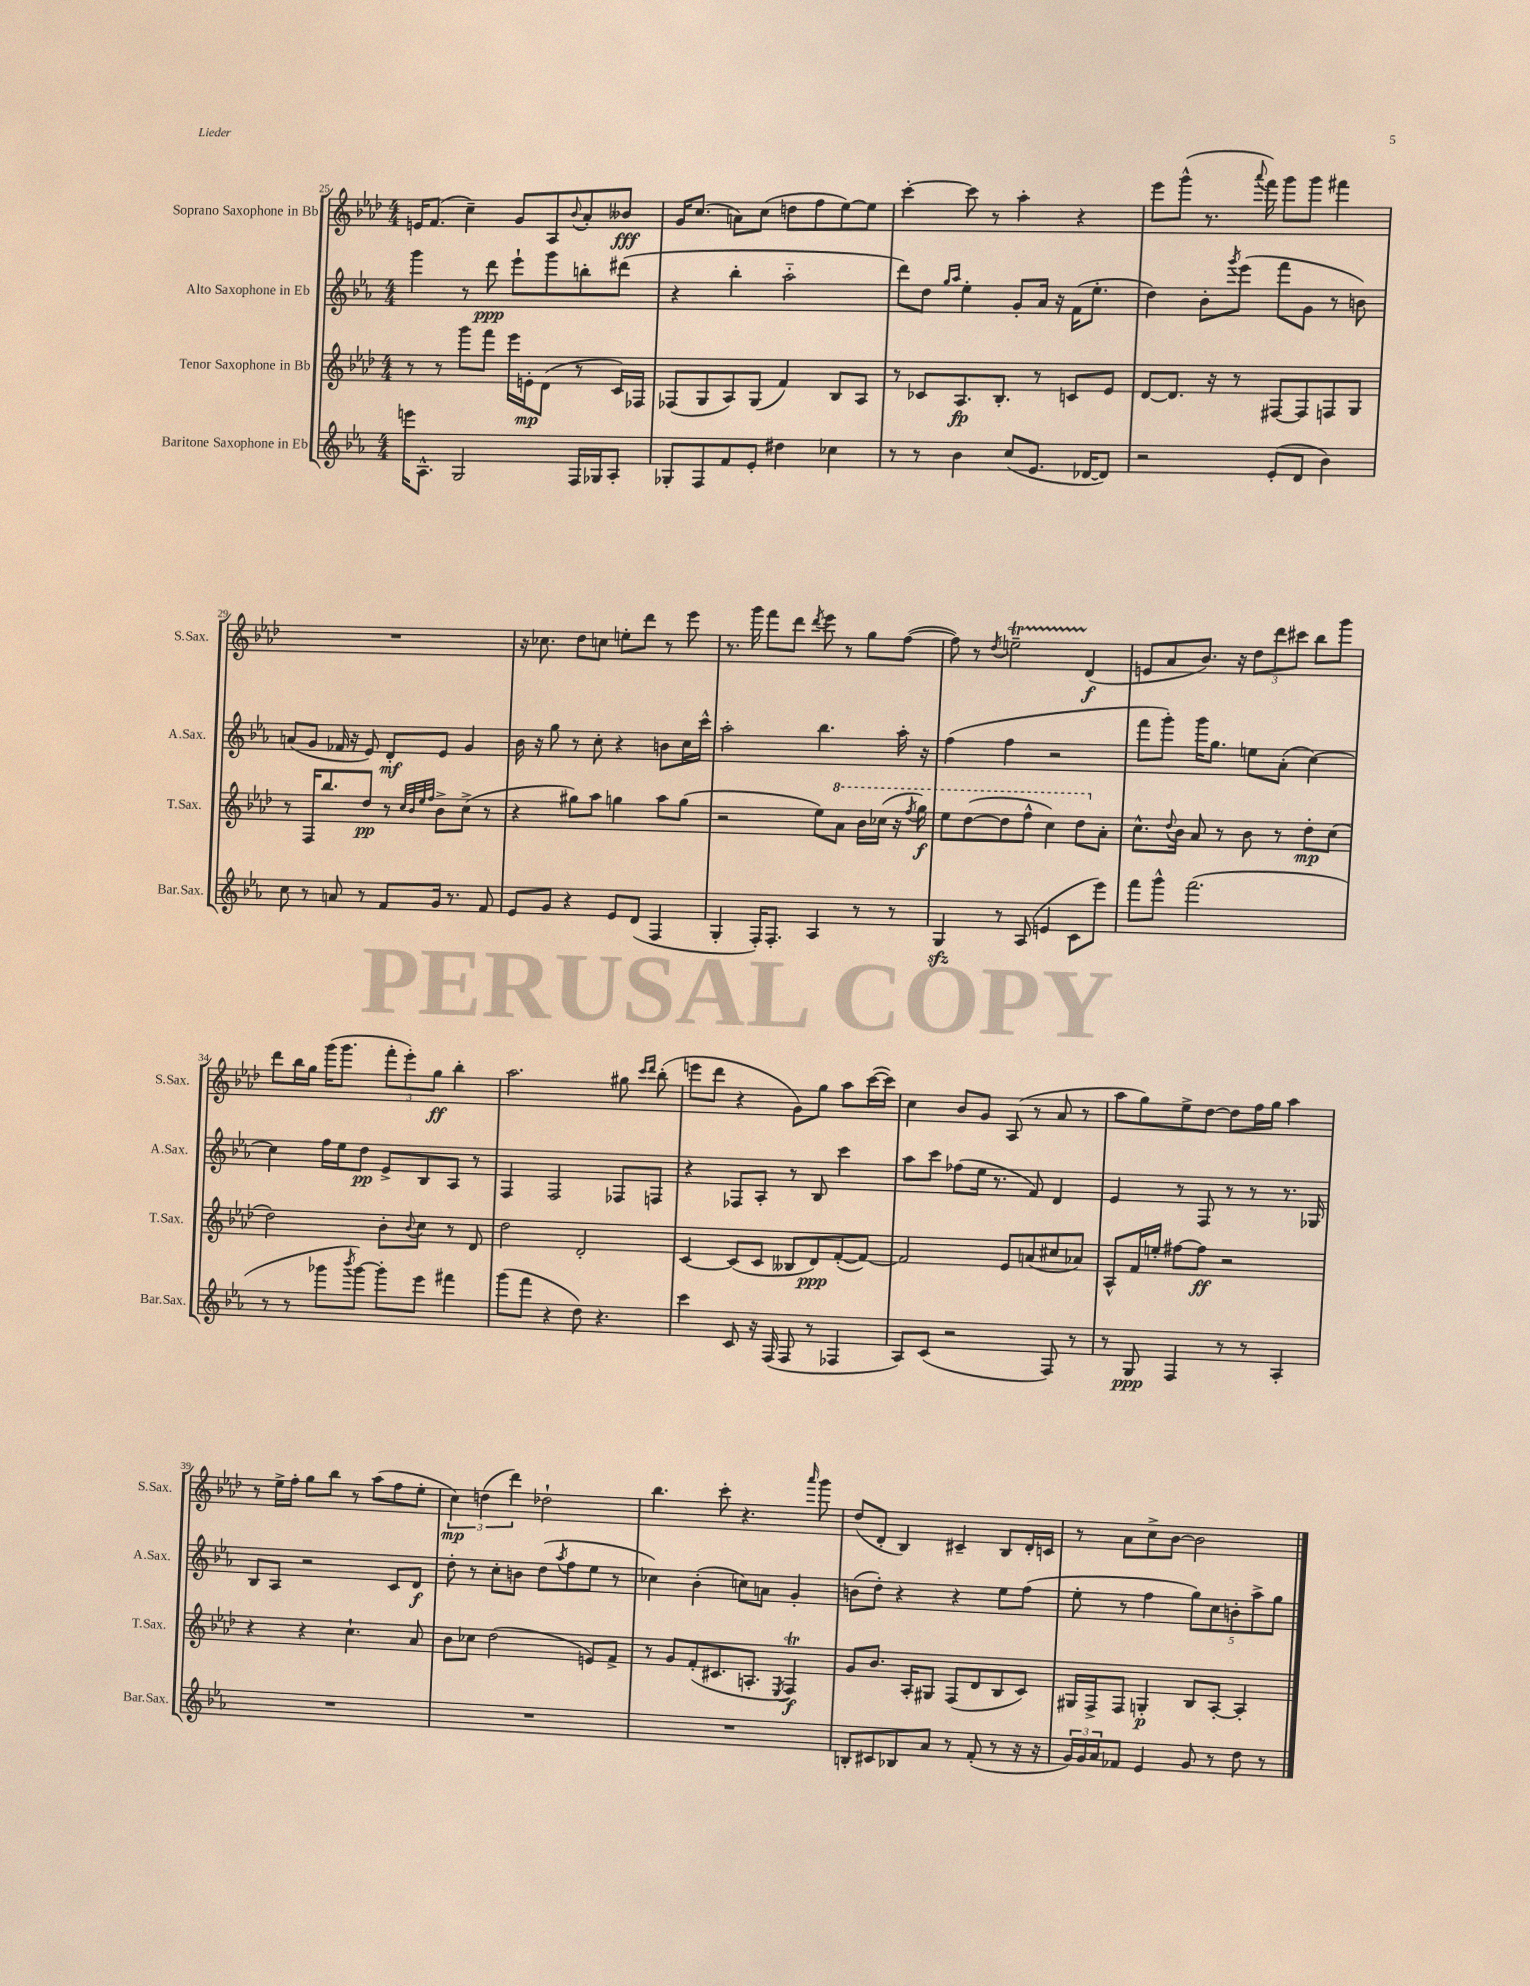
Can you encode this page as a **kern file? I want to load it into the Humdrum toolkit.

**kern	**kern	**kern	**kern
*staff4	*staff3	*staff2	*staff1
*clefG2	*clefG2	*clefG2	*clefG2
*k[b-e-a-]	*k[b-e-a-d-]	*k[b-e-a-]	*k[b-e-a-d-]
*M4/4	*M4/4	*M4/4	*M4/4
16eee\LK	8r	4ggg\	16e/LK
8.A-^^\J	.	.	(8.f/J
.	8r	.	.
2G/	8ggg\L	8r	4cc~\)
.	8fff\J	8ddd\	.
.	16eee-\LL	8eee-`\L	8g/L
.	16e'\J	.	.
.	(8d-\J	8ggg\	8A-/
.	.	.	8qqb-/
16F/LL	8r	8bb'\	8a-'/
16G-/J	.	.	.
8A-'/J	16c/LL)	(8ddd#\J	8b--/J
.	16F-/JJ	.	.
=	=	=	=
8G-'/L	(8F-/L	4r	16g/LK
.	.	.	(8.cc/J
8F/	8G/	.	.
8f/	8A-/)	4bb-'\	8a\L)
8e-'/J	(8G/J	.	(8cc\J
4dd#\	4f/)	2aa-'~\	8dd\L
.	.	.	8ff\
4cc-\	8B-/L	.	[8ee-\)
.	8A-/J	.	8ee-\]J
=	=	=	=
8r	8r	8ddd\L)	[4ccc'\
8r	8c-/L	8dd\J	.
.	.	16qqgg/LL	.
.	.	16qqaa-/JJ	.
4b-\	8.A-/	4ee-'\	8ccc\]
.	.	.	8r
.	8.B-'/J	.	.
(8cc/L	.	8g'/L	4aa-'\
8.e-/J	8r	16a-/Jk	.
.	.	16r	.
.	8c/L	(16f\LK	4r
[16d-/LK	.	8.ee-'\J	.
8d-/]J)	8e-/J	.	.
=	=	=	=
2r	[8d-/L	4dd\)	8eee-\L
.	8.d-/]J	.	(8ggg^^\J
.	.	8b-'\L	8.r
.	16r	.	.
.	.	8qggg/	.
.	8r	(8eee-\J	.
.	.	.	8qqaaa-/
.	.	.	16fff\)
(8e-'/L	[8F#/L	8fff\L	8ggg\L
8d/J	8F#/]	8g\J	8ggg\J
4b-\)	8F/	8r	4fff#\
.	8G/J	8b\)	.
=	=	=	=
8cc\	8r	(8a/L	1r
8r	16F/LK	8g/J	.
.	8.bb-/	.	.
8a/	.	16f-/	.
.	.	16r	.
8r	8dd-/J	8e-/)	.
8f/L	8r	8d'/L	.
.	32qqcc/LLL	.	.
.	32qqb-/	.	.
.	32qqee-/	.	.
.	32qqff/JJJ	.	.
16g/Jk	8b-^\L	8e-/J	.
8.r	.	.	.
.	(8cc^\J	4g/	.
8f/	8r	.	.
=	=	=	=
8e-/L	4r	16b-\	16r
.	.	16r	8.cc-\
8g/J	.	8gg\	.
4r	8gg#\L)	8r	8dd-\L
.	8aa-\J	8cc'\	8cc\J
8e-/L	4gg\	4r	8ee'\L
(8d/J	.	.	8ddd-\J
4F/	8aa-\L	8b\L	8r
.	(8gg\J	16cc\L	8eee-\
.	.	16ccc^^\JJ	.
=	=	=	=
4G'/	2r	2aa-'\	8.r
.	.	.	16ggg\
16F'/LK)	.	.	8fff\L
8.F'/J	.	.	.
.	.	.	8ddd-\J
.	.	.	8qddd-/
4A-/	8ee-\L)	4.bb-\	8eee-\
.	8aa-\J	.	8r
8r	16bb-\LL	.	8gg\L
.	(16ccc-\JJ	.	.
8r	16r	16aa-'\	([8ff\J
.	8qfff/	.	.
.	16ggg\)	16r	.
=	=	=	=
4G/	8eee-\L	(4ff\	8ff\])
.	([8ddd-\	.	8r
.	.	.	8qdd-/
8r	8ddd-\]	4ff\	2ee~\
(8A-/	8fff^^\J	.	.
4e/	4ccc\)	2r	.
8c\L	8ddd-\L	.	(4d-/
8eee-\J)	8a-'\J	.	.
=	=	=	=
8fff\L	8.cc^^\L	8fff\L	8e/L
8ggg^^\J	.	8ggg'\J)	8a-/
.	8qqdd-/	.	.
.	16b-\Jk	.	.
(2.fff\	8a-/	16ggg\LK	8.b-/J)
.	.	8.gg\J	.
.	8r	.	.
.	.	.	16r
.	8b-\	8ee\L	12dd-\L
.	.	.	12ddd-\
.	8r	(8a-'\J	.
.	.	.	12ccc#\J
.	8dd-'\L	[4cc\)	8bb-\L
.	(8cc\J	.	8ggg\J
=	=	=	=
8r	2dd-\)	4cc\]	8ddd-\L
8r	.	.	16bb-\L
.	.	.	16gg\JJ
8ggg-\L	.	16ff\LL	(16ggg\LK
.	.	16ee-\J	8.ggg\J
8qbbb-/	.	.	.
[8ggg-\J)	.	8dd\J	.
8ggg-'\]L	8b-'\L	8e-^/L	12fff'\L
.	.	.	12eee-'\)
.	8qqb-/	.	.
8eee-\J	8cc\J	8B-/	.
.	.	.	12gg\J
4fff#\	8r	8A-/J	4bb-'\
.	8d-/	8r	.
=	=	=	=
(8ggg\L	2dd-\	4F/	2.aa-\
8fff\J	.	.	.
4r	.	2F/	.
8dd\)	2d-'/	.	.
4.r	.	.	.
.	.	8F-/L	8gg#\
.	.	.	16qqccc/LL
.	.	.	16qqddd-/JJ
.	.	8F/J	(8bb-'\
=	=	=	=
4ccc\	[4c/	4r	8eee\L
.	.	.	8ddd-\J
8c/	(8c/]L	8F-/L	4r
16r	8c/J	8A-'/J	.
(16F/	.	.	.
8F/	8B--/L	8r	8g\L)
8r	8d-/)	8B-/	8gg\J
4F-/	([8f'/	4ccc\	8aa-\L
.	8f/_J)	.	([16ccc\L
.	.	.	16ccc\]JJ)
=	=	=	=
8A-/L)	2f/]	8aa-\L	4cc\
(8c/J	.	8ccc\J	.
2r	.	(8ff-\L	8b-/L
.	.	16ee-\Jk	8g/J
.	.	8.r	.
.	8e-/L	.	(8A-/
.	(8a/	8f/)	8r
8F/)	8cc#/	4d/	8a-/
8r	8a-/J)	.	8r
=	=	=	=
8r	8A-^^/L	4e-/	8aa-\L
8G/	16f/L	.	8gg\)
.	16ee'/JJ	.	.
4F/	[8ff#\L	8r	8ee-^\
.	8ff#\]J	8F/	[8dd-\J
8r	2r	8r	8dd-\]L
8r	.	8r	16ff\L
.	.	.	16gg\JJ
4A-'/	.	8.r	4aa-\
.	.	16G-/	.
=	=	=	=
1r	4r	8B-/L	8r
.	.	8A-/J	16ee-^\LL
.	.	.	16ff'\JJ
.	4r	2r	8gg\L
.	.	.	8bb-\J
.	4.cc`\	.	8r
.	.	.	(8aa-\L
.	.	8c/L	8ff\
.	8a-/	8d/J	8ee-'\J
=	=	=	=
1r	8b-\L	8dd'\	6cc\)
.	8cc-\J	8r	.
.	.	.	(6dd\
.	(2dd-\	8cc'\L	.
.	.	.	6ddd-\)
.	.	8b\J	.
.	.	(8dd\L	2dd-`\
.	.	8qaa-/	.
.	.	8ff\	.
.	8e/L)	8ee-\J	.
.	8f^/J	8r	.
=	=	=	=
1r	8r	4cc-\)	4.bb-\
.	8g/L	.	.
.	(8f'/	(4b-'\	.
.	8.c#/	.	8ccc'\
.	.	8cc\L)	4.r
.	8.A'/J	.	.
.	.	8a\J	.
.	8qE-/	.	.
.	4F/)	4g'/	.
.	.	.	16qqaaa-/
.	.	.	8ggg\
=	=	=	=
8B'/L	8g/L	(8b\L	(8dd-/L
8c#/	8.b-/J	8dd'\J)	8d-'/J
8B-/	.	4r	4B-/)
.	16A-'/LK	.	.
8a-/J	8G#/J	.	.
8r	(8F/L	4r	4c#~/
(8f'/	8d-/	.	.
8r	8B-/	8ee-\L	8B-/L
16r	8c/J)	(8ff\J	16d-'/L
16r	.	.	16c/JJ
=	=	=	=
24g/LL)	16G#/LL	8ee-'\	8r
24g/	.	.	.
.	16F^/J	.	.
24a-/J	.	.	.
8f-/J	8F/J	8r	8a-\L
4e-/	4G'/	4ff\	8cc^\
.	.	.	[8b-\J
8g/	8B-/L	10gg\L)	2b-\]
.	.	10cc\	.
8r	[8A-'/J	.	.
.	.	10b'\	.
8dd\	4A-'/]	.	.
.	.	10aa-^\	.
8r	.	.	.
.	.	10gg\J	.
==	==	==	==
*-	*-	*-	*-
